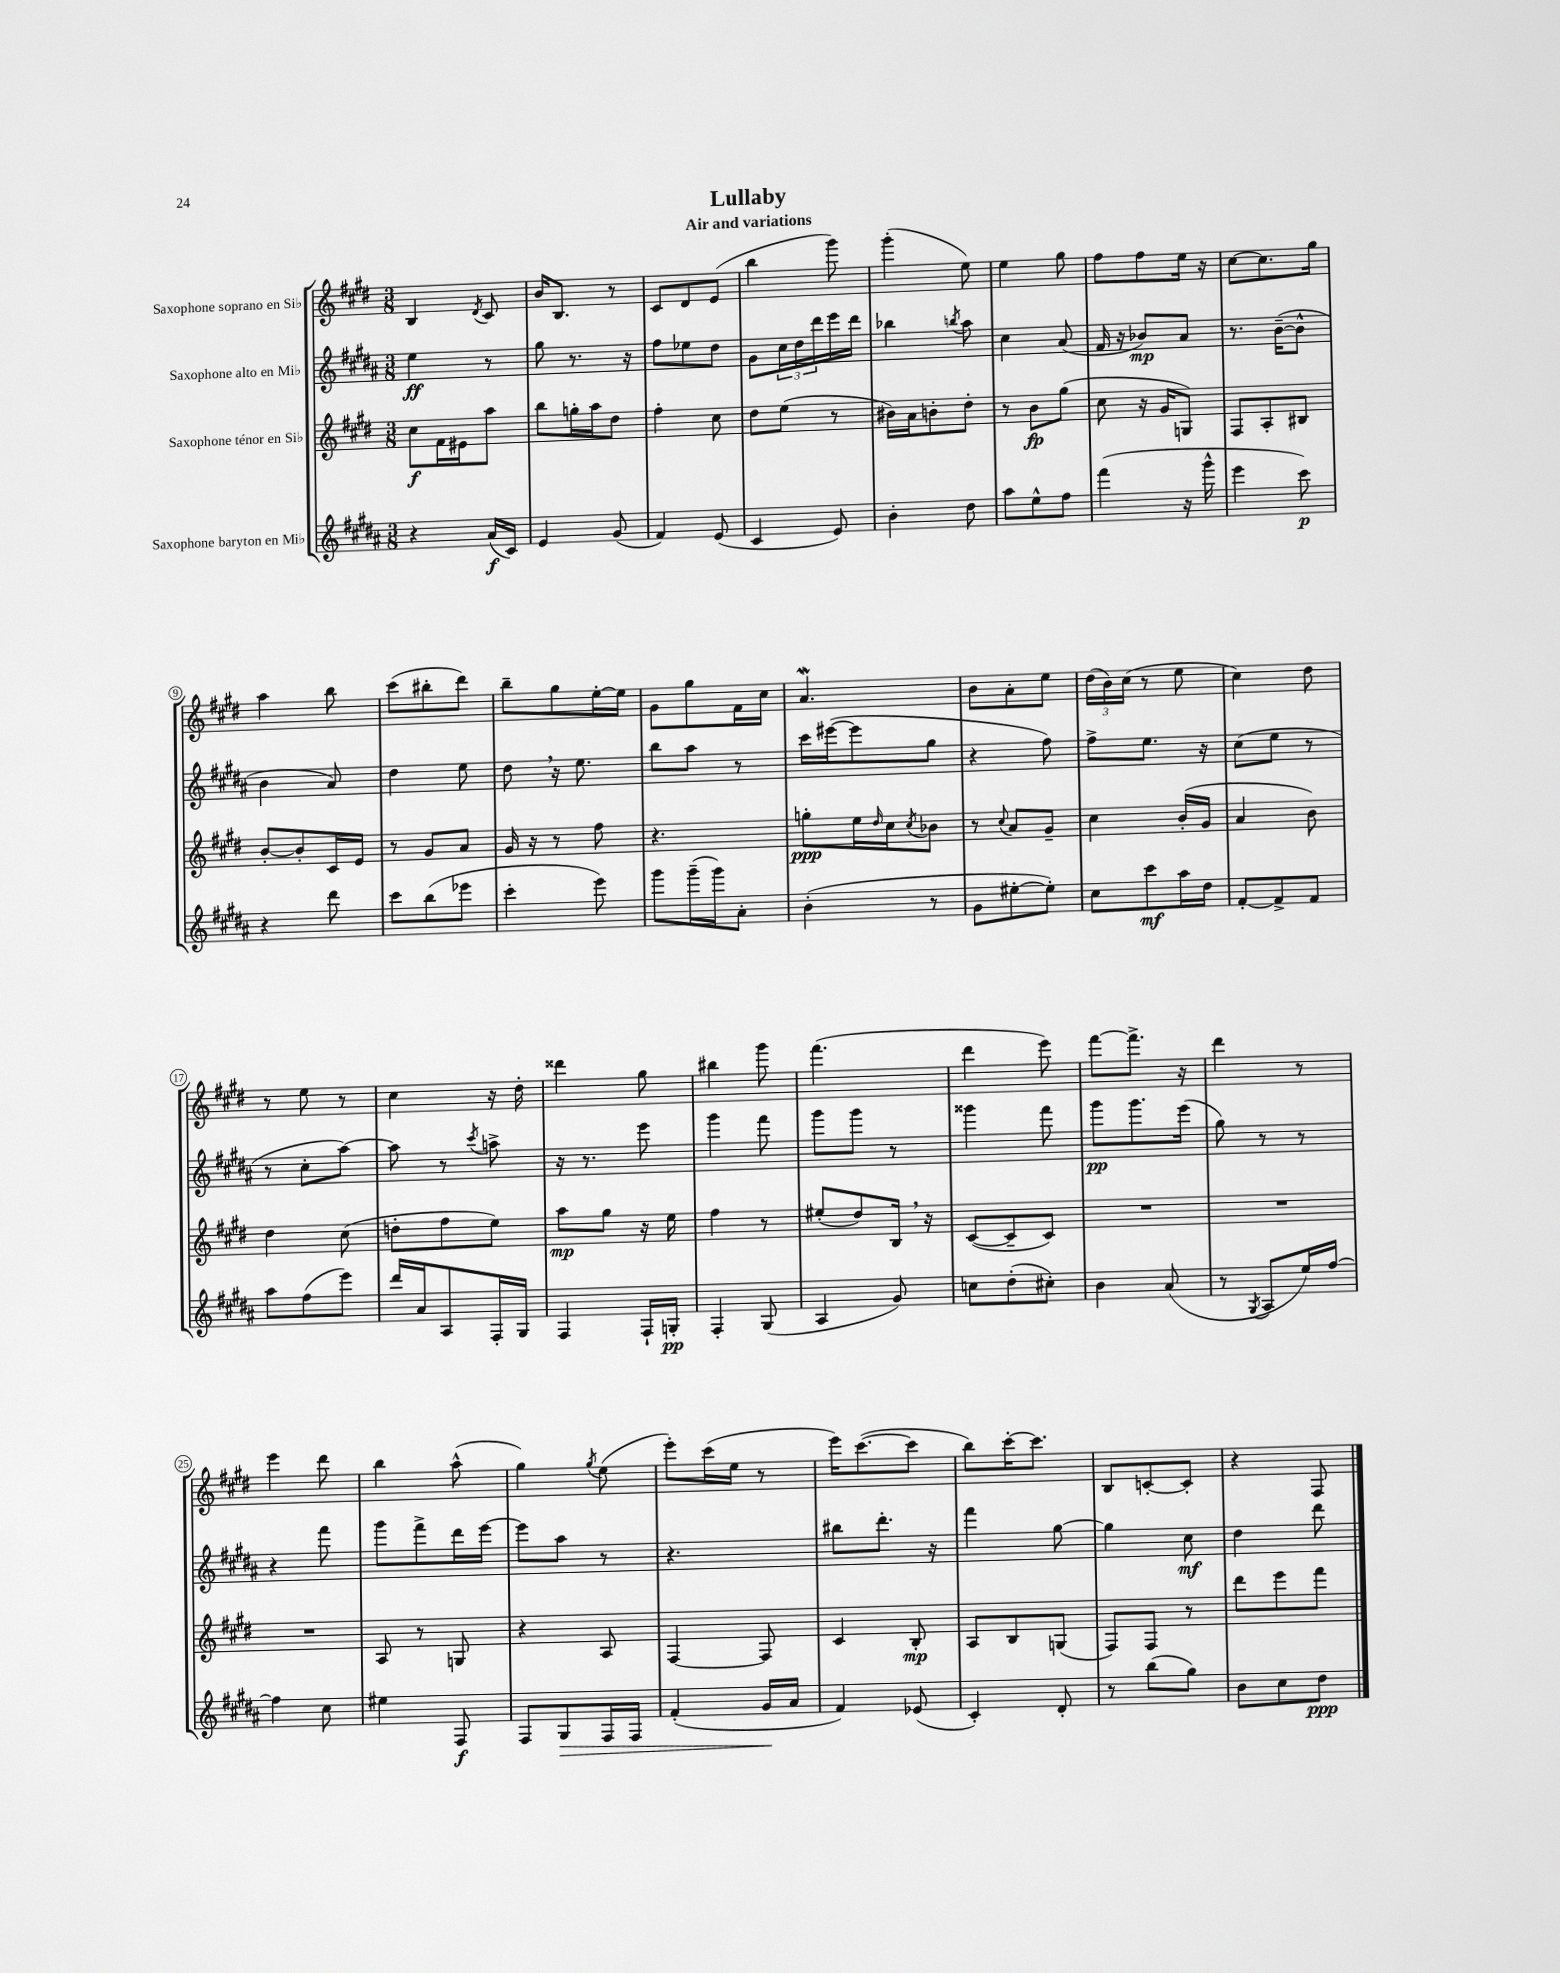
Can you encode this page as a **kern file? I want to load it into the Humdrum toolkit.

**kern	**kern	**kern	**kern
*staff4	*staff3	*staff2	*staff1
*clefG2	*clefG2	*clefG2	*clefG2
*k[f#c#g#d#a#]	*k[f#c#g#d#]	*k[f#c#g#d#a#]	*k[f#c#g#d#]
*M3/8	*M3/8	*M3/8	*M3/8
4r	8cc#\L	4ee\	4B/
.	16f#\L	.	.
.	16e#\J	.	.
.	.	.	8qd#/
(16a#/LL	8aa\J	8r	8c#/
16c#/JJ)	.	.	.
=	=	=	=
4e/	8bb\L	8gg#\	16b/LK
.	.	.	8.B/J
.	16gg'\L	8.r	.
.	16aa\J	.	.
(8g#/	8dd#\J	.	8r
.	.	16r	.
=	=	=	=
4f#/)	4ff#'\	8ff#\L	8c#/L
.	.	8ee-\	8d#/
(8e/	8cc#\	8dd#\J	(8e/J
=	=	=	=
4c#/	8dd#\L	8g#\L	4bb\
.	(8ee\J	24cc#\L	.
.	.	24dd#\	.
.	.	24ddd#\	.
8e/)	8r	16eee\	8ggg#\)
.	.	16ddd#\JJ	.
=	=	=	=
4b'\	16b#\LL)	4bb-\	(4ggg#'\
.	16a\J	.	.
.	8b'\	.	.
.	.	8qbb/	.
8dd#\	8dd#'\J	8aa#\	8ee\)
=	=	=	=
8aa#\L	8r	4cc#\	4ee\
8ee^^\	8b\L	.	.
8ff#\J	(8gg#\J	(8a#/	8gg#\
=	=	=	=
(4fff#\	8cc#\	16f#/	8ff#\L
.	.	16r	.
.	16r	8b-/L)	8ff#\
.	16g#/LK	.	.
16r	8G/J)	8a#/J	16ee\Jk
16ggg#^^\	.	.	16r
=	=	=	=
4eee\	8F#/L	8.r	[8cc#\L
.	8A'/	.	8.cc#\]
.	.	([16b~\LK	.
8ccc#\)	8B#/J	8b^^\]J	.
.	.	.	16gg#\Jk
=	=	=	=
4r	[8b'/L	4b\	4aa\
.	8b'/]	.	.
8ddd#\	16c#/L	8a#/)	8bb\
.	16e/JJ	.	.
=	=	=	=
8ccc#\L	8r	4dd#\	(8ccc#\L
(8bb\	8g#/L	.	8bb#'\
8eee-\J	8a/J	8ee\	8ddd#\J)
=	=	=	=
4ccc#'\	16g#/	8dd#\	8bb~\L
.	16r	.	.
.	8r	16r	8gg#\
.	.	8.ee\	.
8eee\)	8ff#\	.	[16ee'\L
.	.	.	16ee\]JJ
=	=	=	=
8ggg#\L	4.r	8bb\L	8g#\L
(16ggg#~\L	.	8aa#\J	8gg#\
16ggg#\J)	.	.	.
8a#'\J	.	8r	16f#\L
.	.	.	16cc#\JJ
=	=	=	=
(4b'\	8gg'\L	16ccc#\LL	4.a/
.	.	([16eee#\J	.
.	16ee\L	8eee#\]	.
.	16qqdd#/	.	.
.	16cc#\J	.	.
.	8qcc#/	.	.
8r	8b-\J	8gg#\J	.
=	=	=	=
8g#\L	8r	4r	8b\L
.	8qqcc#/	.	.
[8ee#'\	8a/L	.	8a'\
8ee#'\]J)	8g#~/J	8ff#\)	8ee\J
=	=	=	=
8cc#\L	4cc#\	8ff#^\L	(24dd#\LL
.	.	.	24b\)
.	.	.	(24cc#\JJ
8ccc#\	.	8.ee\J	8r
16aa#\L	(16b'/LL	.	8ee\
16dd#\JJ	16g#/JJ	16r	.
=	=	=	=
[8f#'/L	4a/	(8cc#\L	4cc#\)
8f#^/]	.	8ee\J	.
8f#/J	8b\)	8r	8dd#\
=	=	=	=
8aa#\L	4dd#\	8r	8r
(8ff#\	.	8cc#'\L	8ee\
8eee\J)	(8cc#\	[8aa#\J)	8r
=	=	=	=
16ddd#/LL	8dd'\L	8aa#\]	4cc#\
16a#/J	.	.	.
8A#/	8ff#\	8r	.
.	.	8qccc#/	.
16F#'/L	8ee\J)	8aa^\	16r
16G#/JJ	.	.	16dd#'\
=	=	=	=
4F#/	8aa\L	16r	4ddd##\
.	.	8.r	.
.	8gg#\J	.	.
16F#`/LL	16r	8eee\	8gg#\
16G'/JJ	16ee\	.	.
=	=	=	=
4F#'/	4ff#\	4ggg#\	4bb#\
(8G#/	8r	8fff#\	8ggg#\
=	=	=	=
4A#/	(8ee#'/L	8ggg#\L	(4.fff#\
.	8dd#/)	8ggg#\J	.
8g#/)	16B/Jk	8r	.
.	16r	.	.
=	=	=	=
8cc\L	([8c#/L	4ggg##\	4ddd#\
(8dd#'\	8c#~/]	.	.
8cc#'\J)	8c#/J)	8fff#\	8eee\)
=	=	=	=
4b\	4.r	8ggg#\L	[8fff#\L
.	.	8.ggg#\	8.fff#^\]J
(8a#/	.	.	.
.	.	(16eee\Jk	16r
=	=	=	=
8r	4.r	8gg#\)	4ddd#\
8qG#/	.	.	.
8A#/L	.	8r	.
16ee/L)	.	8r	8r
[16ff#/JJ	.	.	.
=	=	=	=
4ff#\]	4.r	4r	4eee\
8cc#\	.	8fff#\	8ddd#\
=	=	=	=
4ee#\	8A/	8ggg#\L	4bb\
.	8r	8fff#^\	.
8F#/	8G/	16ddd#\L	(8aa^^\
.	.	[16eee\JJ	.
=	=	=	=
8F#/L	4r	8eee\]L	4gg#\)
8G#/	.	8aa#\J	.
.	.	.	8qgg#/
16F#/L	8A/	8r	(8ee\
16F#/JJ	.	.	.
=	=	=	=
(4f#'/	[4F#/	4.r	8eee'\L)
.	.	.	(16ccc#\L
.	.	.	16ee\JJ
16g#/LL	8F#/]	.	8r
16a#/JJ	.	.	.
=	=	=	=
4f#/)	4c#/	8bb#\L	16eee\LK)
.	.	.	([8.ccc#\
.	.	8.ddd#'\J	.
(8e-/	8B'/	.	8ccc#\]J
.	.	16r	.
=	=	=	=
4c#'/)	8A/L	4fff#\	8bb\L)
.	8B/	.	[16ccc#'\K
.	.	.	8.ccc#\]J
8d#'/	(8G/J	[8gg#\	.
=	=	=	=
8r	8F#/L)	4gg#\]	8B/L
(8bb\L	8F#/J	.	[8c'/
8gg#\J)	8r	8cc#\	8c'/]J
=	=	=	=
8b\L	8ddd#\L	4dd#\	4r
8cc#\	8eee\	.	.
8dd#\J	8fff#\J	8ddd#\	8F#/
==	==	==	==
*-	*-	*-	*-
